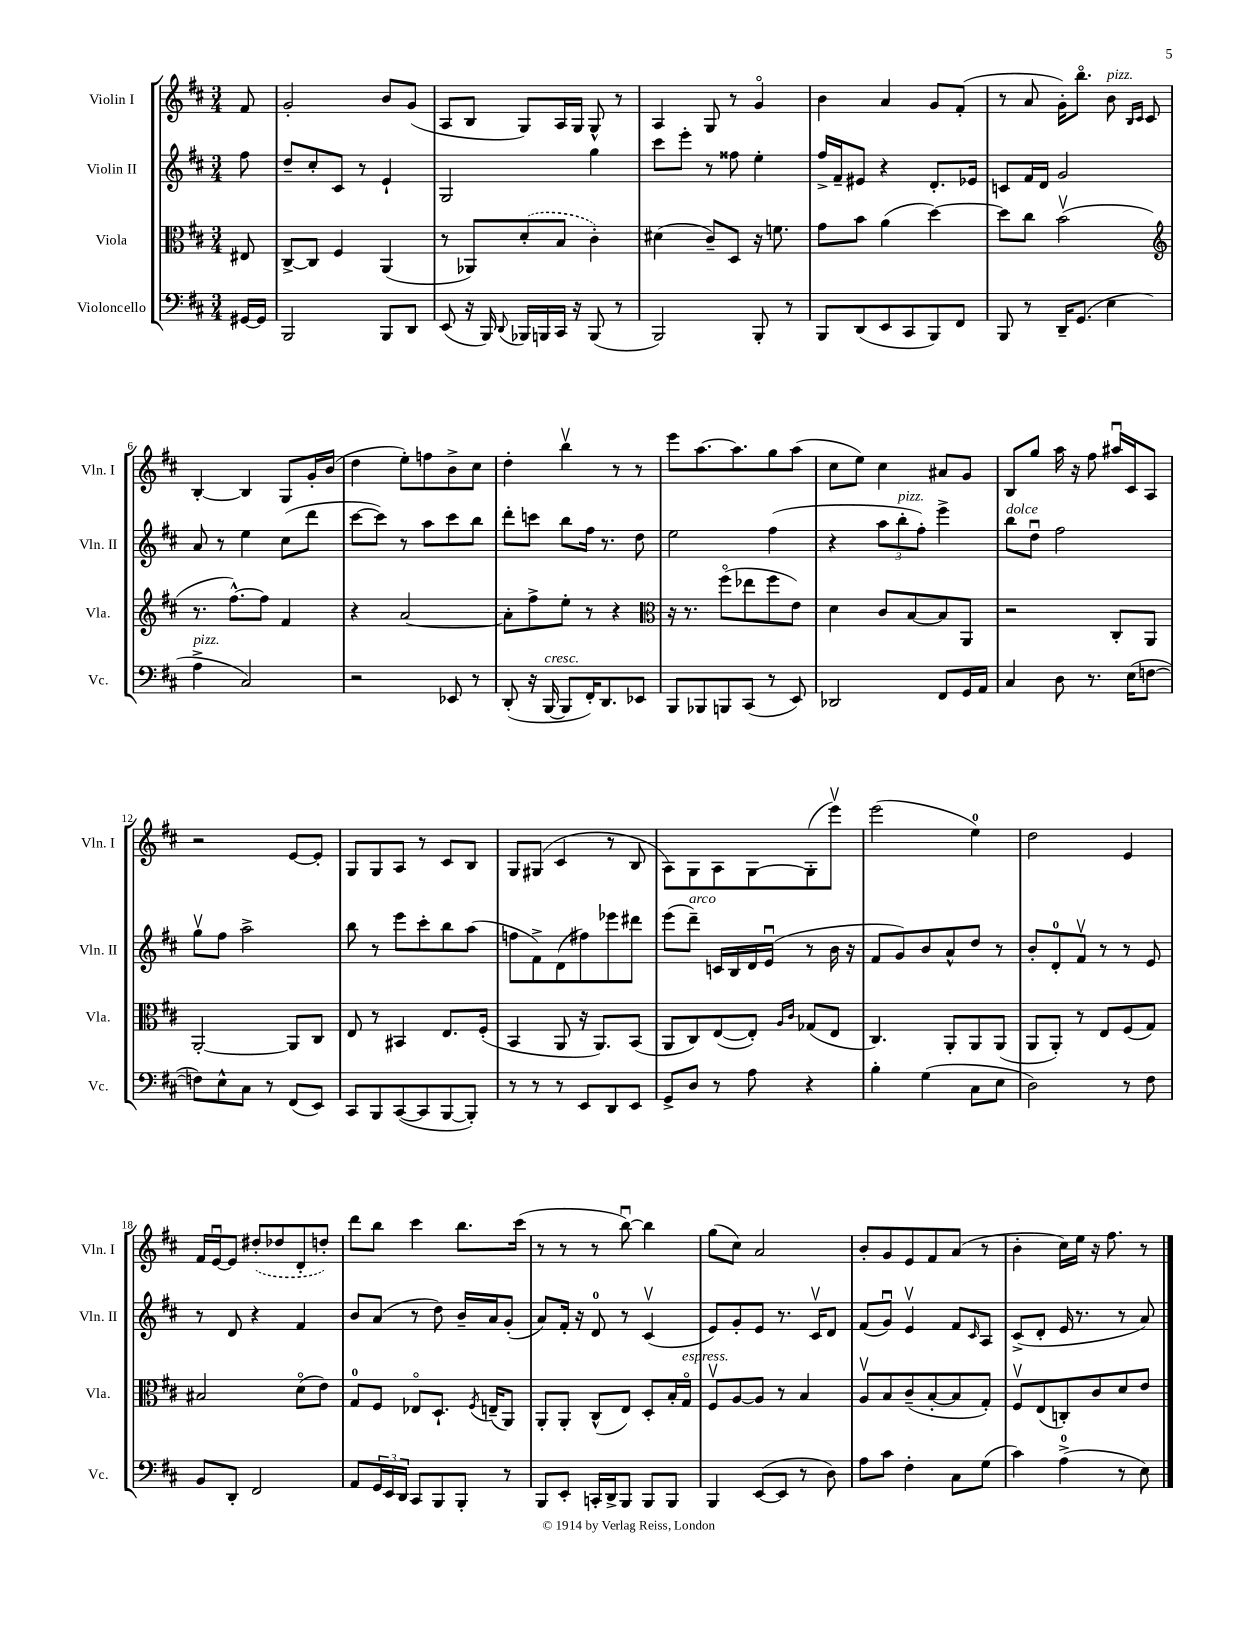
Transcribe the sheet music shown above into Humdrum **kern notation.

**kern	**kern	**kern	**kern
*staff4	*staff3	*staff2	*staff1
*clefF4	*clefC3	*clefG2	*clefG2
*k[f#c#]	*k[f#c#]	*k[f#c#]	*k[f#c#]
*M3/4	*M3/4	*M3/4	*M3/4
[16GG#	8E#	8ff#	8f#
16GG#]	.	.	.
=	=	=	=
2BBB	[8C#^	8dd~	2g'
.	8C#]	8cc#'	.
.	4F#	8c#	.
.	.	8r	.
8BBB	(4AA	4e`	8b
8DD	.	.	(8g
=	=	=	=
(8EE	8r	2G	8A
16r	8AA-)	.	8B
16BBB)	.	.	.
8qqDD	.	.	.
16BBB-	(8d'	.	8G)
16BBB	.	.	.
16CC#	8B	.	16A
16r	.	.	16G
(8BBB	4c#')	4gg	8G^^
8r	.	.	8r
=	=	=	=
2BBB)	(4d#	8ccc#	4A
.	.	8eee'	.
.	8c#~)	8r	8G
.	8D	8ff##	8r
8BBB'	16r	4ee'	4go
.	8.f	.	.
8r	.	.	.
=	=	=	=
8BBB	8g	16ff#^	4b
.	.	16f#~	.
(8DD	8b	8e#	.
8EE	(4a	4r	4a
8CC#	.	.	.
8BBB)	[4dd)	8.d'	8g
8FF#	.	.	(8f#'
.	.	16e-	.
=	=	=	=
8BBB	8dd]	8c	8r
8r	8cc#	16f#	8a
.	.	16d	.
16DD~	(2bv	2g	16g')
(8.GG	.	.	8.bbo
4E	.	.	8b
.	.	.	16qqB
.	.	.	16qqc#
.	.	.	8c#
=	=	=	=
*	*clefG2	*	*
4A^	8.r	8a	[4B'
.	.	8r	.
.	[8.ff#^^)	.	.
2C#)	.	4ee	4B]
.	8ff#]	.	.
.	4f#	(8cc#	8G
.	.	8ddd	16g'
.	.	.	(16b
=	=	=	=
2r	4r	[8ccc#	4dd
.	.	8ccc#])	.
.	[2a	8r	8ee')
.	.	8aa	8ff
8EE-	.	8ccc#	8b^
8r	.	8bb	8cc#
=	=	=	=
(8DD'	8a']	8ddd'	4dd'
16r	8ff#^	8ccc	.
[16BBB	.	.	.
8BBB]	8ee'	8bb	4bbv
16FF#')	8r	16ff#	.
8.DD	.	8.r	.
.	4r	.	8r
8EE-	.	8dd	8r
=	=	=	=
*	*clefC3	*	*
8BBB	16r	2ee	8eee
.	8.r	.	.
8BBB-	.	.	[8.aa
8BBB	(8ff#o	.	.
.	.	.	8.aa]
(8CC#	8ee-	.	.
8r	8ff#	(4ff#	8gg
8EE)	8e)	.	(8aa
=	=	=	=
2DD-	4d	4r	8cc#
.	.	.	8ee)
.	8c#	12aa	4cc#
.	.	12bb'	.
.	[8B	.	.
.	.	12ff#')	.
8FF#	8B]	4eee^	8a#
16GG	8AA	.	8g
16AA	.	.	.
=	=	=	=
4C#	2r	8bb	8B
.	.	8ddu	8gg
8D	.	2ff#	16aa
.	.	.	16r
8.r	.	.	8ff#
.	8C#'	.	16aa#u
(16E	.	.	16c#
[8F	8AA	.	8A
=	=	=	=
8F])	[2AA'	8ggv	2r
8E^^	.	8ff#	.
8C#	.	2aa^	.
8r	.	.	.
(8FF#	8AA]	.	[8e
8EE)	8C#	.	8e']
=	=	=	=
8CC#	8E	8bb	8G
8BBB	8r	8r	8G
([8CC#	4BB#	8eee	8A
8CC#]	.	8ccc#'	8r
[8BBB	8.E	8bb	8c#
8BBB'])	.	(8aa	8B
.	(16F#'	.	.
=	=	=	=
8r	4BB	8ff	8G
8r	.	8f#^)	(8G#
8r	8AA	(8d	4c#
8EE	16r	8ff#)	.
.	8.AA)	.	.
8DD	.	8eee-	8r
8EE	(8BB	8ddd#	8B
=	=	=	=
8GG^	8AA	(8eee	8A)
8D	8C#)	8ddd~)	8G
8r	([8E	16c	8A
.	.	16B	.
8A	8E'])	16d	[8G
.	.	(16eu	.
.	16qqA	.	.
.	16qqc#	.	.
4r	(8G-	8r	(8G']
.	8E	16b	8eeev)
.	.	16r	.
=	=	=	=
4B'	4.C#)	8f#	(2eee
.	.	8g)	.
(4G	.	8b	.
.	8AA'	8a^^	.
8C#	8AA	8dd	4ee)
8E	(8AA	8r	.
=	=	=	=
2D)	8AA	8b'	2dd
.	8AA')	8d'	.
.	8r	8f#v	.
.	8E	8r	.
8r	(8F#	8r	4e
8F#	8G)	8e	.
=	=	=	=
8BB	2B#	8r	16f#
.	.	.	[16eu
8DD'	.	8d	8e]
2FF#	.	4r	(8dd#'
.	.	.	8dd-
.	(8do	4f#	8d'
.	8e)	.	8dd')
=	=	=	=
8AA	8G	8b	8ddd
24GG	8F#	(8a	8bb
24EE	.	.	.
24DD	.	.	.
8CC#	8E-o	8r	4ccc#
8BBB	8.D`	8dd)	.
8BBB'	.	16b~	8.bb
.	8qF#	.	.
.	(16E~	16a	.
8r	8AA)	(8g'	.
.	.	.	(16ccc#
=	=	=	=
8BBB	8AA'	8a)	8r
8EE'	8AA'	16f#'	8r
.	.	16r	.
16CC'	(8C#^^	8d	8r
16DD^	.	.	.
8BBB	8E)	8r	[8bbu)
8BBB	8D'	(4c#v	4bb]
8BBB	16B'	.	.
.	16Go	.	.
=	=	=	=
4BBB	8F#v	8e)	(8gg
.	[8A	8g'	8cc#)
([8EE	8A]	8e	2a
8EE]	8r	8.r	.
8r	4B	.	.
.	.	16c#v	.
8D)	.	8d	.
=	=	=	=
8A	8Av	(8f#	8b'
8c#	8B	8gu)	8g
4F#'	(8c#~	4ev	8e
.	[8B'	.	8f#
8C#	8B]	8f#	(8a
.	.	16qqc#	.
(8G	8G')	8A	8r
=	=	=	=
4c#)	8F#v	(8c#^	4b'
.	(8E	8d'	.
(4A^	8C')	16e	16cc#)
.	.	8.r	16ee
.	8c#	.	16r
.	.	.	8.ff#
8r	8d	8r	.
8E)	8e	8a)	8r
==	==	==	==
*-	*-	*-	*-
